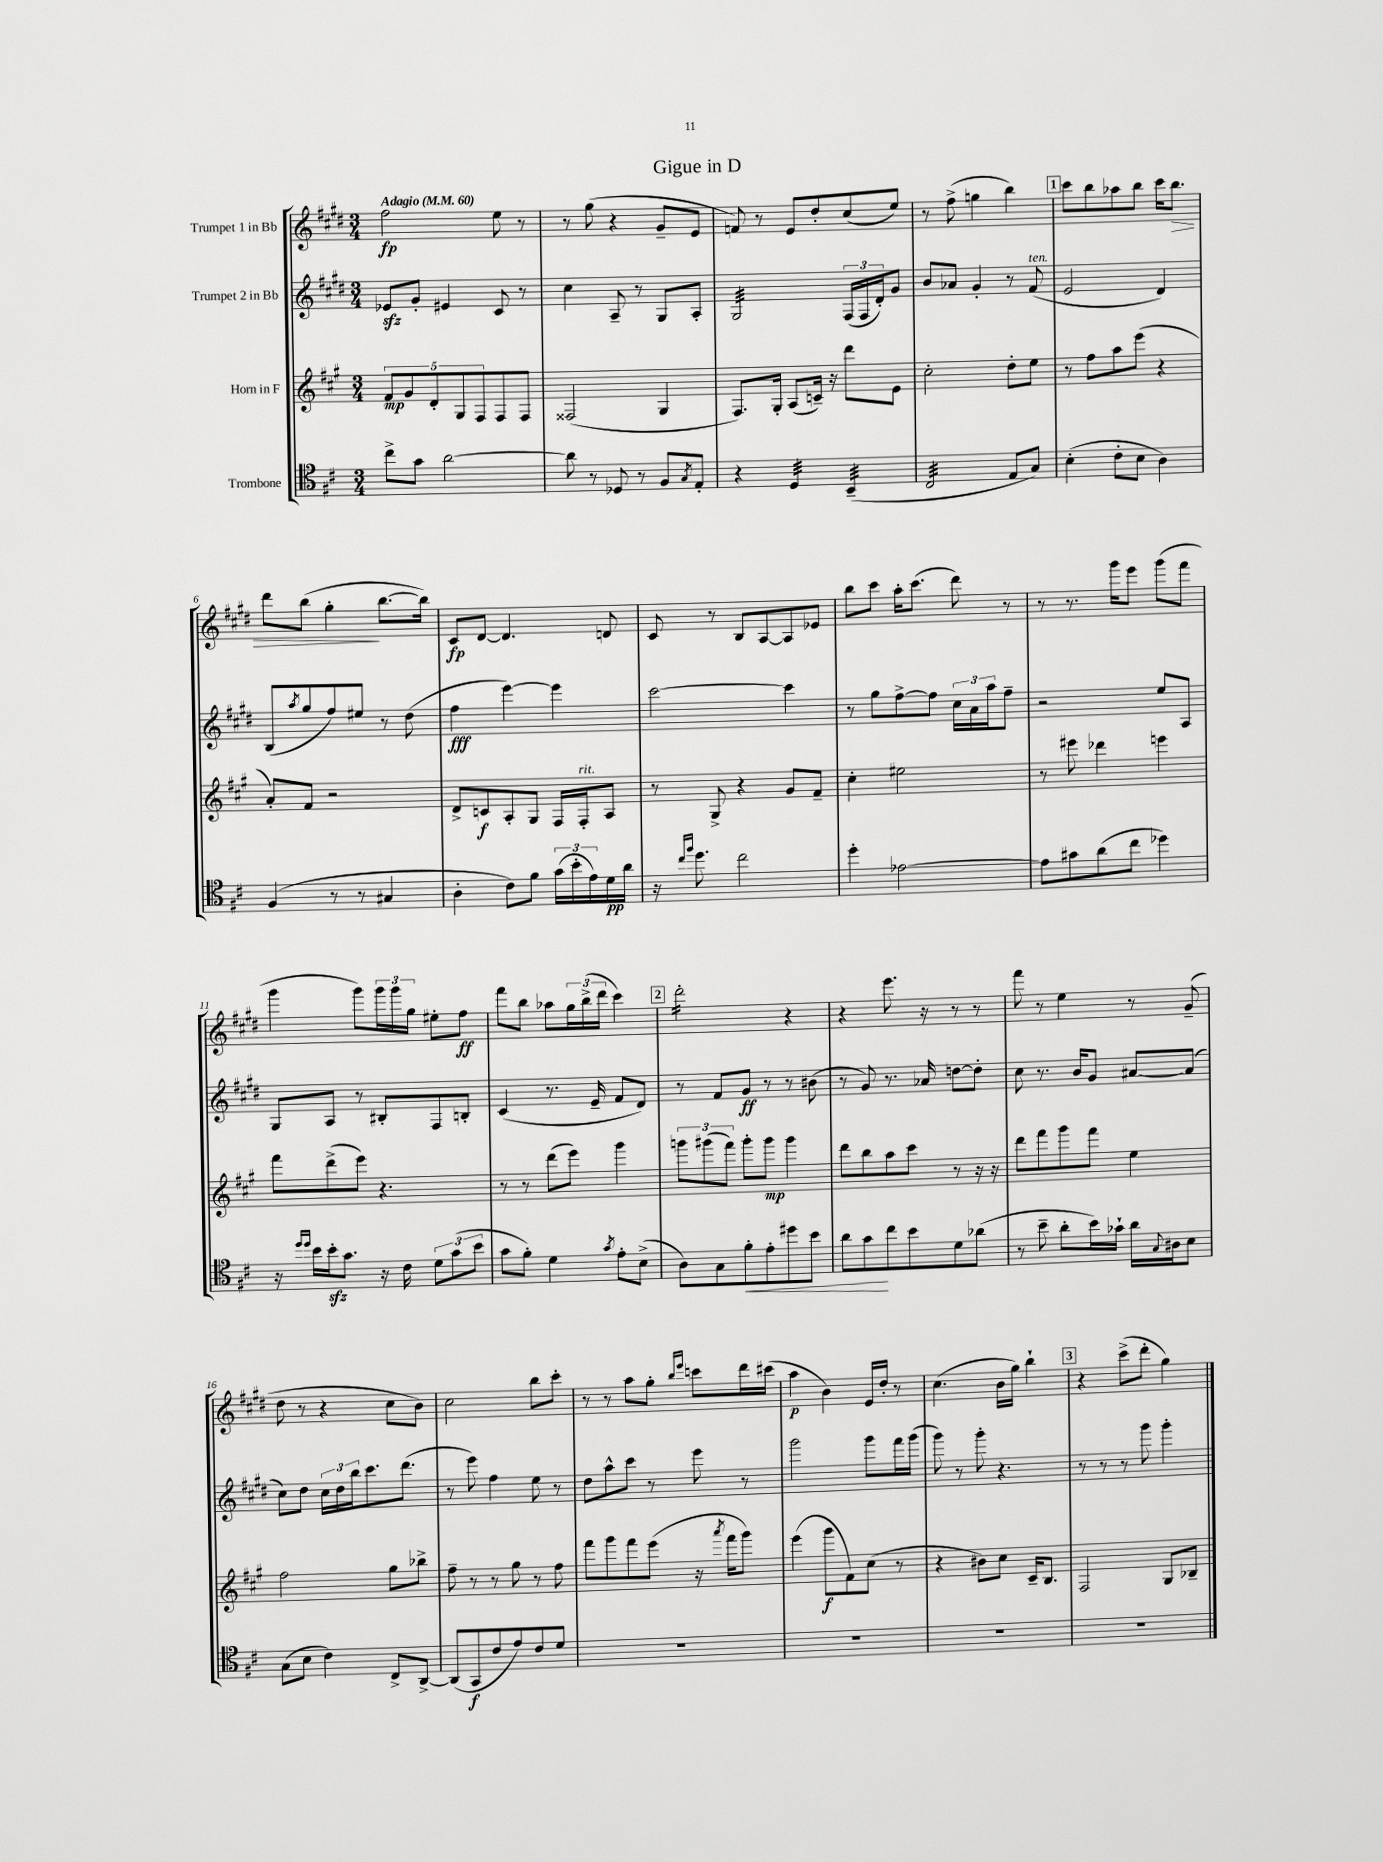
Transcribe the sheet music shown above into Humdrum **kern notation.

**kern	**kern	**kern	**kern
*staff4	*staff3	*staff2	*staff1
*clefC4	*clefG2	*clefG2	*clefG2
*k[f#c#]	*k[f#c#g#]	*k[f#c#g#d#]	*k[f#c#g#d#]
*M3/4	*M3/4	*M3/4	*M3/4
*MM60	*MM60	*MM60	*MM60
8cc#^	10f#	8e-	2ff#
.	10g#	.	.
8g	.	8g#'	.
.	10d'	.	.
[2a	.	4e#	.
.	10G#	.	.
.	10F#	.	.
.	8F#	8c#	8ee
.	8F#	8r	8r
=	=	=	=
8a]	(2F##	4cc#	8r
8r	.	.	(8gg#
8D-	.	8A~	4r
8r	.	8r	.
8F#	4G#	8G#	8g#~
8qG	.	.	.
8E'	.	8A'	8e
=	=	=	=
4r	8.F#)	2G#	8f)
.	.	.	8r
.	16G#'	.	.
4D	(8A	.	8e
.	16c~)	.	8dd#'
.	16r	.	.
(4BB~	8ddd	(24F#	(8cc#
.	.	24F#	.
.	.	24d#')	.
.	8e	8g#	8ee)
=	=	=	=
2C#	2cc#'	8b	8r
.	.	8a-	(8ff#^
.	.	4g#'	4gg
8E	8dd'	8r	4bb)
8G)	8ee	(8f#	.
=	=	=	=
(4B'	8r	2e	8ccc#
.	8ff#	.	8bb
8c#'	8aa	.	8aa-
8B	(8eee	.	8bb
4A)	4r	4d#)	16ccc#
.	.	.	8.bb
=	=	=	=
(4F#	8a')	(8B	8ddd#
.	.	8qaa	.
.	8f#	8gg#	(8bb
8r	2r	8ff#)	4gg#'
8r	.	8ee#	.
4G#	.	8r	[8.bb
.	.	(8dd#	.
.	.	.	16bb])
=	=	=	=
4A'	8d^	4ff#	8c#
.	8c	.	[8d#
8c#)	8A'	[4eee)	4.d#]
8f#	8G#	.	.
(24g	16F#	4eee]	.
24b'	.	.	.
.	16F#'	.	.
24e)	.	.	.
16d	8A	.	8d
16a	.	.	.
=	=	=	=
16r	8r	[2ccc#	8c#
16qqcc#	.	.	.
16qqff#	.	.	.
8.dd	.	.	.
.	8G#^	.	8r
2cc#	4r	.	8B
.	.	.	[8A
.	8g#	4ccc#]	8A]
.	8f#~	.	8e-
=	=	=	=
4dd'	4cc#'	8r	8bb
.	.	8gg#	8ccc#
[2e-	2ee#	[8ff#^	16aa'
.	.	.	(8.ccc#
.	.	8ff#]	.
.	.	24cc#	8ddd#)
.	.	24a	.
.	.	24aa	.
.	.	8ff#~	8r
=	=	=	=
8e-]	8r	2r	8r
8g#	8eee#	.	8.r
(8a	4ddd-	.	.
.	.	.	16ggg#
8cc#	.	.	8eee
4dd-)	4eee	8ee	(8ggg#
.	.	8A	8fff#
=	=	=	=
16r	8fff#	8G#	4ggg#
16qqdd	.	.	.
16qqdd	.	.	.
16b	.	.	.
16b'	(8ddd^	8A	.
8.g	.	.	.
.	8eee)	8r	8ggg#)
16r	4.r	8B#'	24ggg#
.	.	.	24ggg#
16c#	.	.	.
.	.	.	24gg#
12d	.	8F#	8ee#'
(12g	.	.	.
.	.	8B'	8ff#
12b	.	.	.
=	=	=	=
8g	8r	(4c#	8fff#
8f#')	8r	.	8bb
4d	(8ddd	8.r	8aa-
.	8eee)	.	24gg#
.	.	.	(24bb^
.	.	16e~	.
.	.	.	24ddd#
8qg	.	.	.
8e'	4ggg#	8f#	4ccc#)
(8B^	.	8d#)	.
=	=	=	=
8A)	12ggg	8r	2ddd#'
.	(12ggg#	.	.
8G	.	8f#	.
.	12fff#)	.	.
8f#'	8ggg#'	8g#	.
8e'	8ggg#	8r	.
8dd#	4ggg#	8r	4r
8b	.	(8b#	.
=	=	=	=
8a	8ddd	8r	4r
8g	8bb	8g#)	.
8cc#	8aa	8.r	8.eee
8b	8ccc#	.	.
.	.	16a-	16r
8d	8r	[8dd	8r
(8a-	16r	8dd']	8r
.	16r	.	.
=	=	=	=
8r	8ddd	8cc#	8fff#
8b~	8fff#	8.r	8r
8a'	8ggg#	.	4ee
.	.	16b	.
16b)	8fff#	8g#	.
16g-`	.	.	.
16a	4ee	[8a#	8r
8qqG	.	.	.
16A#	.	.	.
8B	.	(8a#]	(8g#~
=	=	=	=
(8G	2ff#	8cc#)	8dd#
8B	.	8dd#	8r
4c#)	.	24cc#	4r
.	.	24dd#	.
.	.	24bb	.
.	.	8.ccc#	.
8C#^	8gg#	.	8cc#
.	.	(8.ddd#	.
[8AA^	8bb-^	.	8b)
=	=	=	=
(8AA]	8ff#~	8r	2cc#
8GG	8r	8eee)	.
8c#	8r	4ff#	.
8e)	8gg#	.	.
8c#	8r	8ee	8bb
8d	8ff#	8r	8ccc#'
=	=	=	=
2.r	8fff#	8dd#	8r
.	8ggg#	8aa^^	8r
.	8fff#	8ccc#	8aa
.	(8eee	8r	8gg#'
.	.	.	16qqbb
.	.	.	16qqeee
.	16r	8eee	8ccc
.	8qaaa	.	.
.	16fff#	.	.
.	8ggg#)	8r	16ddd#
.	.	.	(16ccc#
=	=	=	=
2.r	(4eee	2ggg#	4aa
.	8ggg#	.	4b)
.	8f#)	.	.
.	(8cc#	8ggg#	16e
.	.	.	16dd#'
.	8r	16fff#	8r
.	.	(16ggg#	.
=	=	=	=
2.r	4r	8ggg#)	(4.cc#
.	.	8r	.
.	8b#)	8ggg#'	.
.	8cc#	4.r	16b
.	.	.	16gg#)
.	16c#~	.	4bb`
.	8.B	.	.
=	=	=	=
2.r	2F#	8r	4r
.	.	8r	.
.	.	8r	(8ccc#^
.	.	8ggg#	8ddd#'
.	8G#	4ggg#'	4gg#)
.	8B-~	.	.
==	==	==	==
*-	*-	*-	*-
